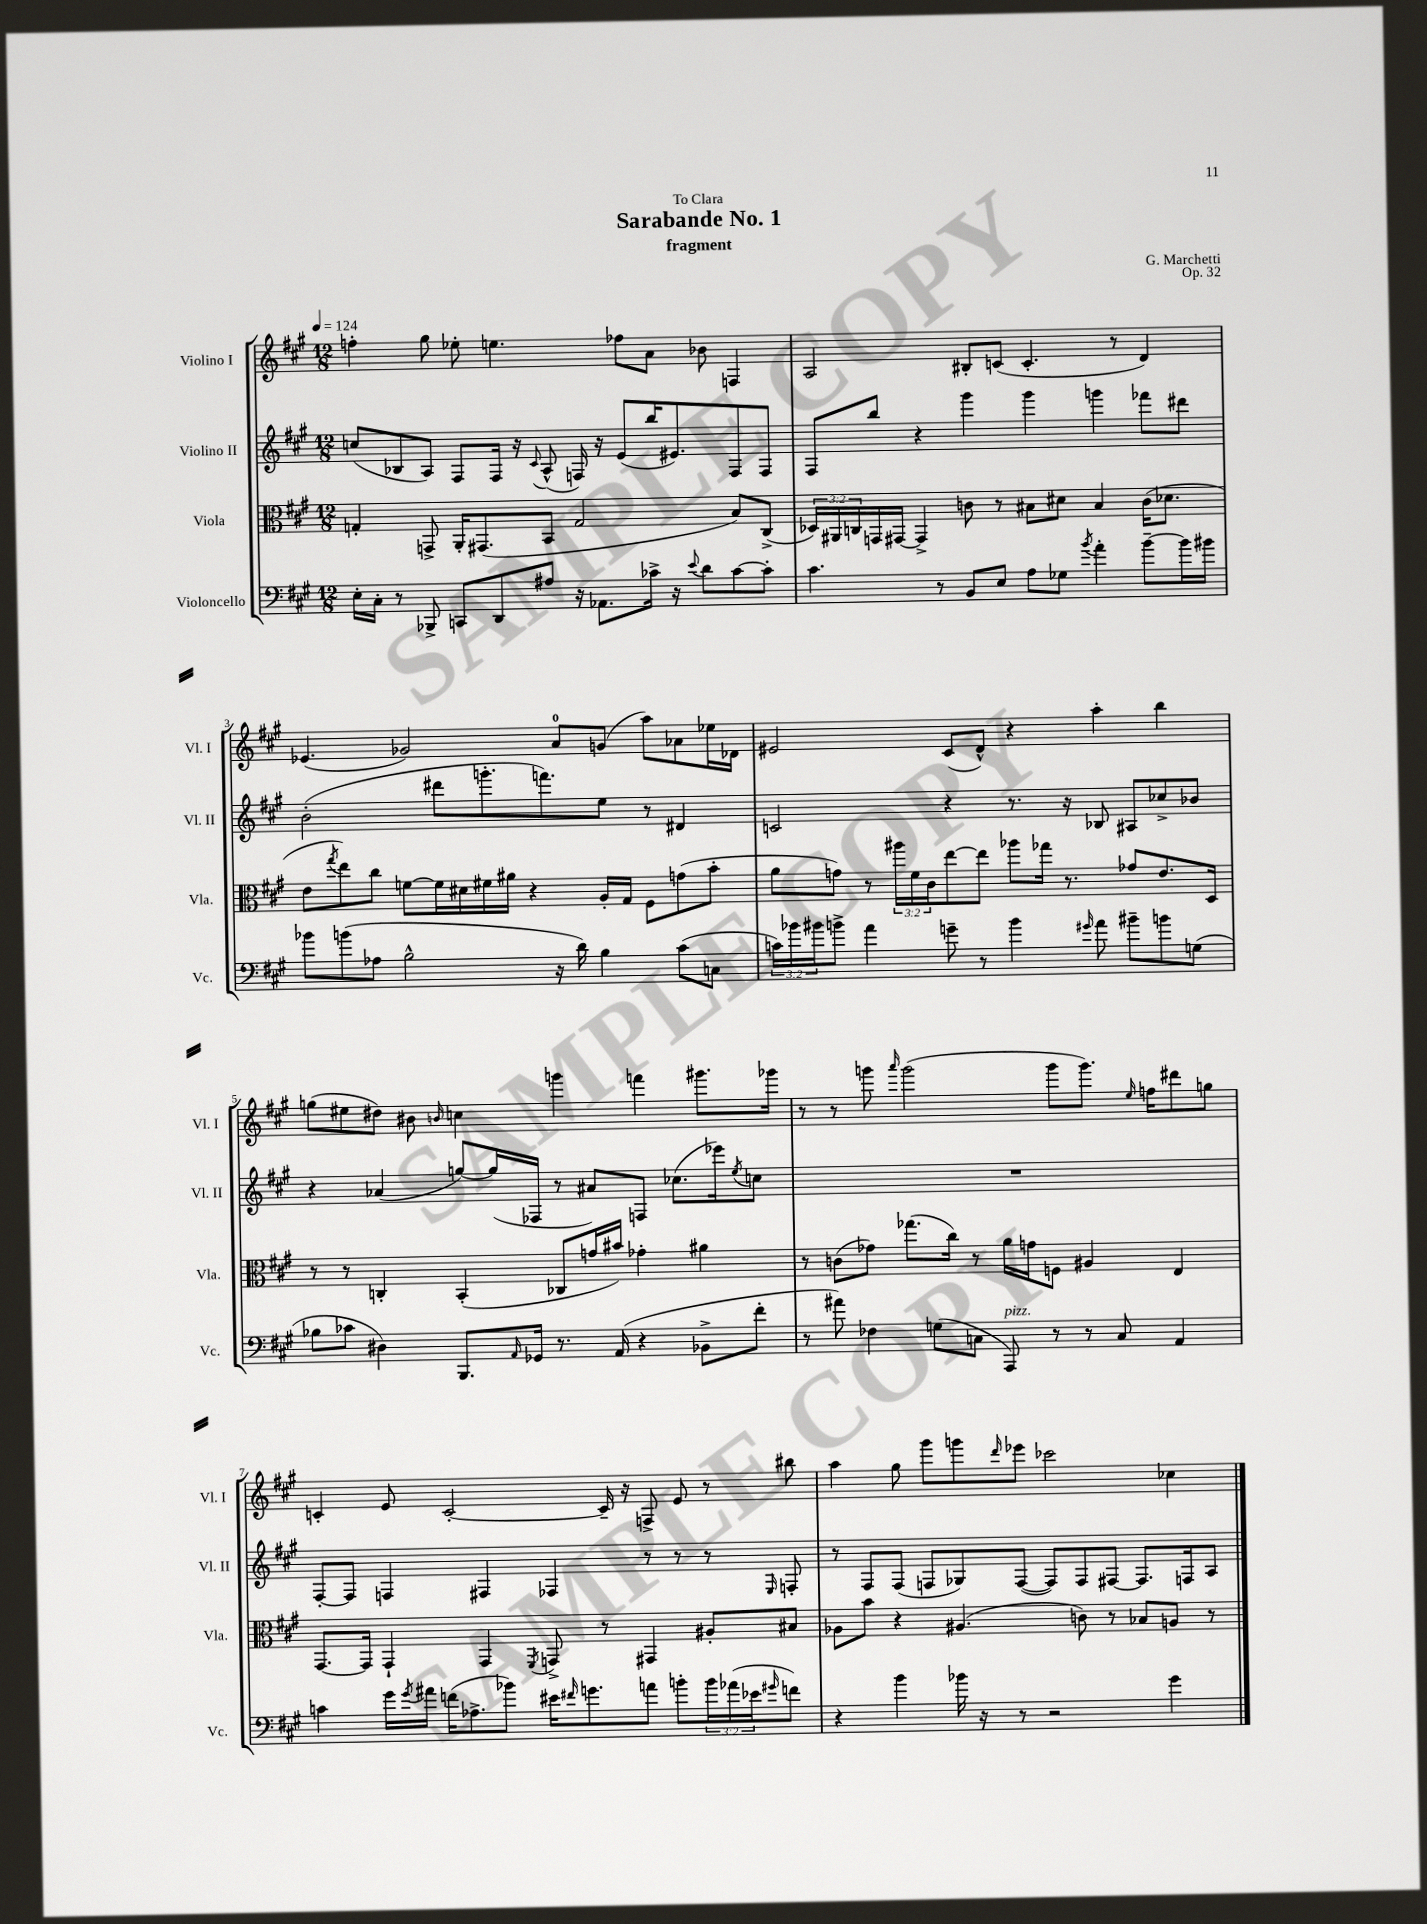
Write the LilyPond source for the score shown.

\header { title = "Sarabande No. 1" composer = "G. Marchetti" subtitle = "fragment" dedication = "To Clara" opus = "Op. 32" }
<<
\new StaffGroup <<
\new Staff = "s0" \with { instrumentName = "Violino I" shortInstrumentName = "Vl. I" } {
    \clef treble \key a \major \numericTimeSignature \time 12/8 \tempo 4 = 124
    f''4-. gis''8 ees''8-. e''4. fes''8 a'8 bes'8 f4 |
    a2 bis8-. c'8( c'4.-. r8 d'4) |
    ees'4.( ges'2) a'8-0 g'8( a''8) aes'8 ees''16 des'16 |
    eis'2 cis'8( d'8-^) r4 a''4-. b''4 |
    g''8( eis''8 dis''8) bis'8 \grace { b'16 } c''4 g'''4 f'''4 gis'''8. ges'''16 |
    r8 r8 g'''8 \grace { a'''16 } g'''2( g'''8 g'''8.) \grace { e''16 } f''16 dis'''8 g''8 |
    c'4-. e'8 c'2~-. c'16-- r16 f8-> e'8 r8 bis''8 |
    a''4 gis''8 gis'''8 g'''8 \grace { d'''16 } ees'''8 ces'''2 ces''4 \bar "|." |
}
\new Staff = "s1" \with { instrumentName = "Violino II" shortInstrumentName = "Vl. II" } {
    \clef treble \key a \major \numericTimeSignature \time 12/8
    c''8( bes8 a8) fis8 fis16 r16 \appoggiatura { cis'8 } a8-^( f16) r16 e'8( b''16 eis'8.) f8 f8 |
    fis8 b''8 r4 gis'''4 gis'''4 g'''4 fes'''8 dis'''8 |
    b'2-.( dis'''8 g'''8.-. f'''8.) e''8 r8 dis'4 |
    c'2 r4 r8. r16 bes8 ais8 ces''8-> bes'8 |
    r4 aes'4( g''8~) g''16( fes16 r8 ais'8) f8 ces''8.( ees'''16) \acciaccatura { e''8 } c''8 |
    R1. |
    fis8~-. fis8 f4 fis4 fes4 r8 r8 r8 \grace { e16 } f8-. |
    r8 fis8 fis8( f8 ges8) f8~( f8) f8 fis8~ fis8. f16 a8 \bar "|." |
}
\new Staff = "s2" \with { instrumentName = "Viola" shortInstrumentName = "Vla." } {
    \clef alto \key a \major \numericTimeSignature \time 12/8 \override Staff.TupletNumber.text = #tuplet-number::calc-fraction-text
    g4-. g,8-> a,16-. gis,8.( b,8 g2 b8) cis8->( |
    \tuplet 3/2 { des16) ais,16 c16 } g,16 gis,16~ gis,4-> c'8 r8 bis8 dis'8 bis4 c'16( des'8. |
    e'8 \acciaccatura { gis''8 } e''8) cis''8 f'8~ f'16 dis'16 fis'16 ais'16 r4 a16-. gis16 fis8 g'8( b'8-. |
    a'8 g'8) r8 \tuplet 3/2 { ais''16 fis'16 cis'16 } e''8~ e''8 aes''8 ges''16 r8. ges'8 e'8. d16 |
    r8 r8 c4-. b,4-.( ces8 g'16 bis'16) ges'4-. ais'4 |
    r8 c'8( ges'8) ges''8.( cis''16) r8 a'16 g'16 f8 ais4 e4 |
    gis,8.~ gis,16 gis,4-! gis,4 \acciaccatura { fis,8 } g,8-> r8 gis,4 ais8-. bis8 |
    aes8 b'8 r4 ais4.( c'8) r8 bes8 a8 r8 \bar "|." |
}
\new Staff = "s3" \with { instrumentName = "Violoncello" shortInstrumentName = "Vc." } {
    \clef bass \key a \major \numericTimeSignature \time 12/8 \override Staff.TupletNumber.text = #tuplet-number::calc-fraction-text
    e16-. cis16-. r8 bes,,8-> c,8 d,8 ais8 r16 aes,8. ces'16-> r16 \appoggiatura { e'8 } d'8 ces'8~ ces'8-. |
    cis'4. r8 b,8 e8 a8 ges8 \acciaccatura { b'8 } a'4-. b'8~-- b'16 bis'16 |
    bes'8 b'8( aes8 b2-^ r16 d'16) b4 cis'8( c8 |
    \tuplet 3/2 { c'16) bes'16 bis'16 } b'8-> a'4 g'8-- r8 b'4 \grace { gis'16 } a'8 bis'8-- b'8 g8( |
    bes8 ces'8 dis4) b,,8. \grace { a,16 } ges,16 r8. a,16( r4 bes,8-> fis'8-. |
    r8 ais'8) fes4 g8( c8 a,,8^\markup { \italic "pizz." }) r8 r8 c8 a,4 |
    c'4 gis'16 \acciaccatura { gis'8 } ais'16 f'16( aes8.-> bes'8) eis'16 \grace { fis'16 } g'8. a'8 b'8-. \tuplet 3/2 { b'16 aes'16( ees'16 } \grace { gis'16 } f'8) |
    r4 b'4 bes'16 r16 r8 r2 gis'4 \bar "|." |
}
>>
>>
